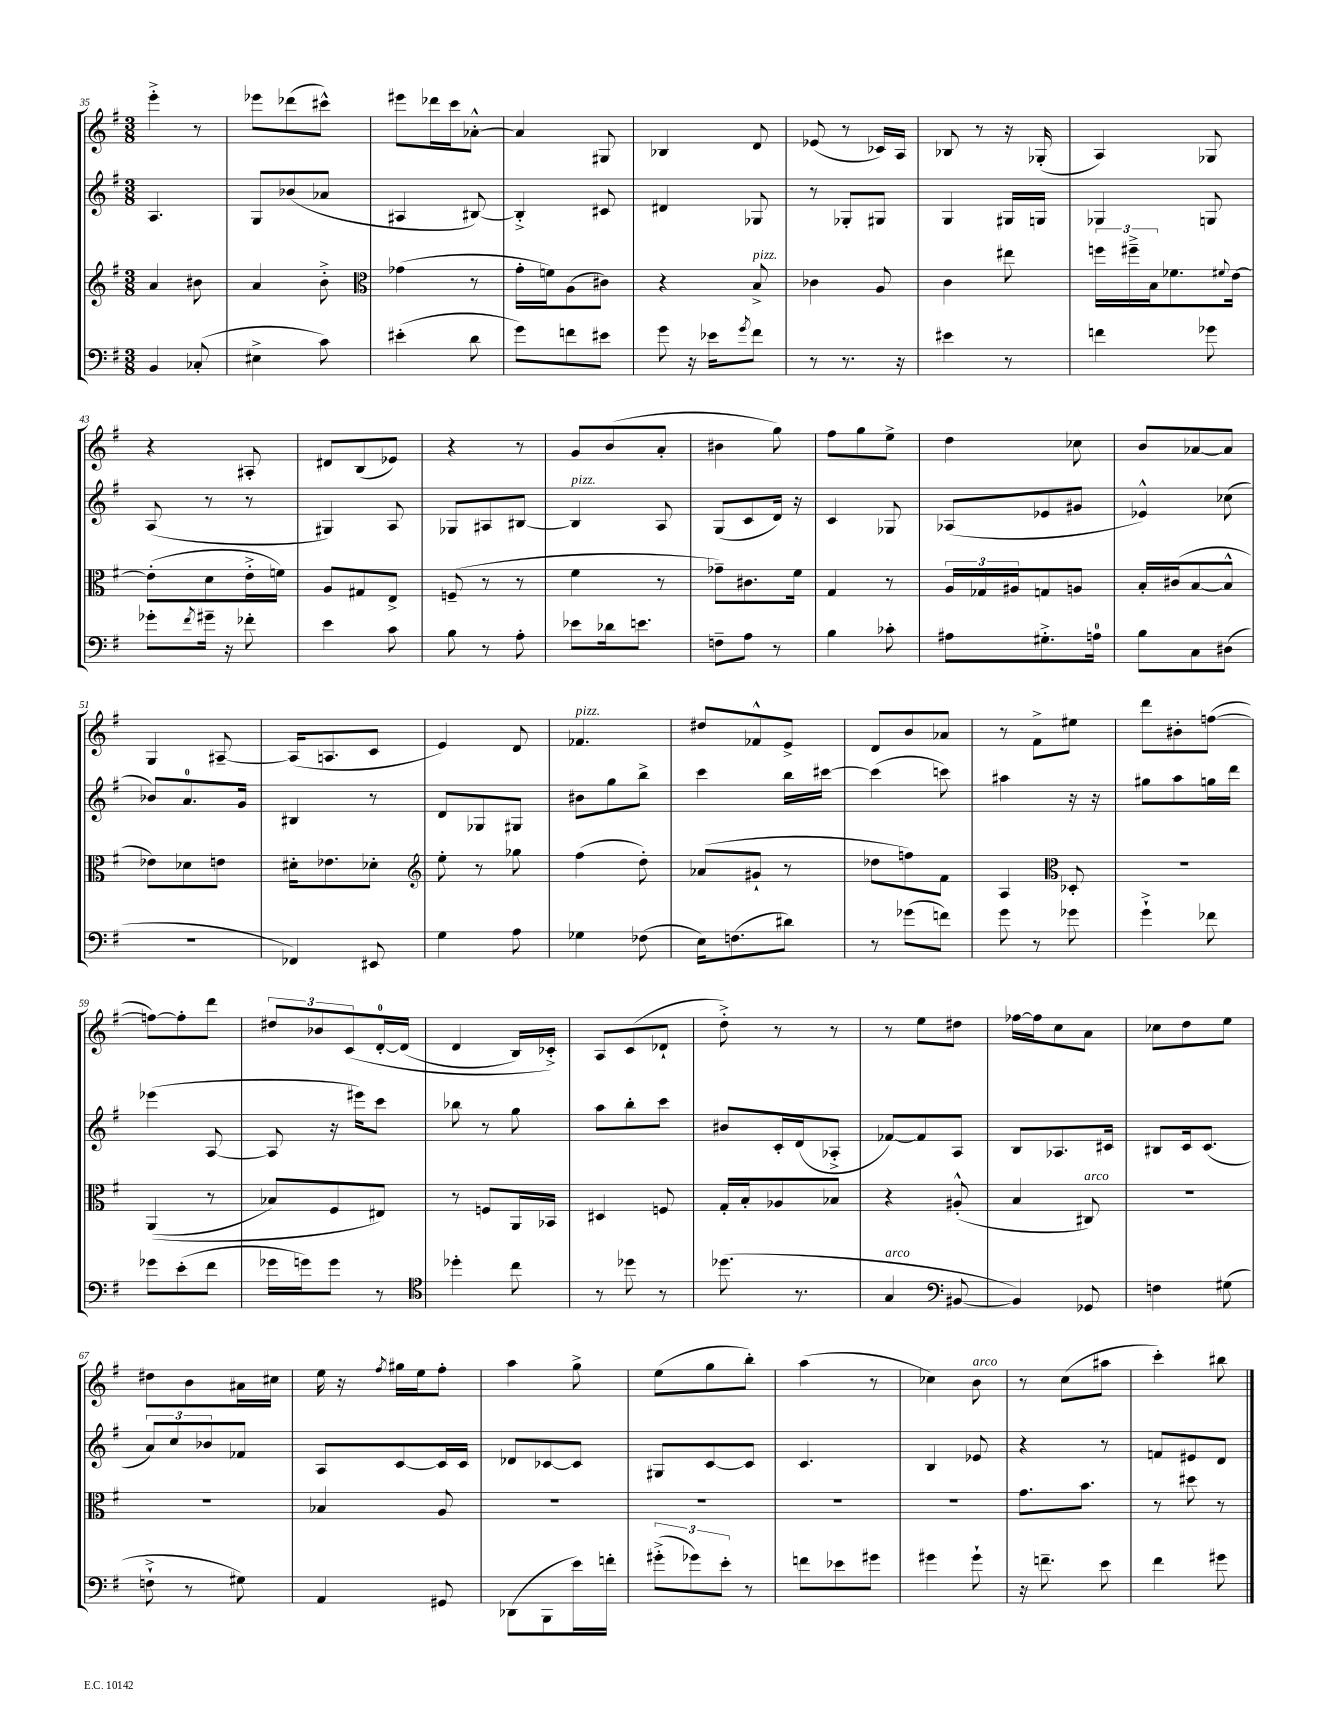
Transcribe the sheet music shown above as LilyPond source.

<<
\new StaffGroup <<
\new Staff = "s0" {
    \clef treble \key g \major \numericTimeSignature \time 3/8
    e'''4-.-> r8 |
    ees'''8 des'''8( cis'''8-^) |
    eis'''8 des'''16 c'''16 aes'8~-.-^ |
    aes'4 gis8 |
    bes4 d'8 |
    ees'8( r8 ces'16) a16 |
    bes8 r8 r16 ges16-.( |
    a4) ges8 |
    r4 ais8-. |
    dis'8 b8( ees'8) |
    r4 r8 |
    g'8 b'8( a'8-. |
    bis'4 g''8) |
    fis''8 g''8 e''8-> |
    d''4 ces''8 |
    b'8 aes'8~ aes'8 |
    g4 ais8~-- |
    ais16( a8. c'8 |
    e'4) d'8 |
    fes'4.^\markup { \italic "pizz." } |
    dis''8 fes'8-^ e'8-> |
    d'8 b'8 aes'8 |
    r8 fis'8-> eis''8 |
    d'''8 bis'8-. f''8~( |
    f''8~) f''8-. d'''8 |
    \tuplet 3/2 { dis''8 bes'8 c'8\( } d'16-0~-. d'16( |
    d'4 b16) ces'16-.->\) |
    a8 c'8( des'8-! |
    d''8-.->) r8 r8 |
    r8 e''8 dis''8 |
    fes''16~ fes''16 c''8 a'8 |
    ces''8 d''8 e''8 |
    dis''8 b'8 ais'16 cis''16 |
    e''16 r16 \acciaccatura { fis''8 } gis''16 e''16 fis''8-. |
    a''4 g''8-> |
    e''8( g''8 b''8-.) |
    a''4( r8 |
    ces''4) b'8^\markup { \italic "arco" } |
    r8 c''8( ais''8 |
    c'''4-.) bis''8 \bar "|." |
}
\new Staff = "s1" {
    \clef treble \key g \major \numericTimeSignature \time 3/8
    a4. |
    g8 bes'8( aes'8 |
    ais4 bis8~) |
    bis4-.-> cis'8 |
    dis'4 ges8 |
    r8 ges8-. gis8 |
    g4 gis16 g16 |
    ges4 g8 |
    a8( r8 r8 |
    gis4) a8 |
    ges8 ais8 bis8~ |
    bis4^\markup { \italic "pizz." } a8 |
    g8( c'8 d'16) r16 |
    c'4 ges8 |
    aes8( ees'8 gis'8 |
    ees'4-^) ces''8( |
    bes'8) a'8.-0 g'16 |
    bis4 r8 |
    d'8 ges8 gis8 |
    bis'8 g''8 b''8-> |
    c'''4 b''16 cis'''16~ |
    cis'''4( c'''8) |
    ais''4 r16 r16 |
    gis''8 a''8 g''16 d'''16 |
    ees'''4( a8~ |
    a8 r16 eis'''16) c'''8 |
    bes''8 r8 g''8 |
    a''8 b''8-. c'''8 |
    bis'8 c'16-. d'16( aes8-.-> |
    fes'8~) fes'8 a8 |
    b8 aes8. cis'16 |
    bis8 c'16 c'8.( |
    \tuplet 3/2 { a'8) c''8 bes'8 } fes'8 |
    a8 c'8~ c'16 c'16 |
    des'8 ces'8~ ces'8 |
    gis8 c'8~ c'8 |
    c'4. |
    b4 ees'8 |
    r4 r8 |
    f'8 eis'8 d'8 \bar "|." |
}
\new Staff = "s2" {
    \clef treble \key g \major \numericTimeSignature \time 3/8
    a'4 bis'8 |
    a'4 b'8-.-> |
    \clef alto ges'4( r8 |
    g'16-. f'16) a8( cis'8) |
    r4 b8->^\markup { \italic "pizz." } |
    ces'4 a8 |
    c'4 eis''8 |
    \tuplet 3/2 { f''16 fis''16---> b16 } fes'8. \appoggiatura { fis'8 } e'16~ |
    e'8-.( d'8 e'16-.-> f'16) |
    a8 gis8 e8-> |
    f8--( r8 r8 |
    fis'4 r8 |
    ges'8--) cis'8. fis'16 |
    g4 r8 |
    \tuplet 3/2 { a16 ges16 ais16 } g8 a8 |
    b16-. cis'16( b8~ b8-^ |
    ees'8) des'8 e'8 |
    dis'16-. ees'8. des'8-. |
    \clef treble e''8-. r8 ges''8 |
    fis''4( d''8-.) |
    aes'8( gis'8-! r8 |
    des''8 f''8) fis'8 |
    a4 \clef alto des8-. |
    R4. |
    a,4(\( r8 |
    bes8) fis8 eis8\) |
    r8 f8 a,16 bes,16 |
    dis4 f8 |
    g16-. b16-. aes8 bes8 |
    r4 ais8-.-^( |
    b4 cis8^\markup { \italic "arco" }) |
    R4. |
    R4. |
    bes4 a8 |
    R4. |
    R4. |
    R4. |
    R4. |
    g'8. b'8. |
    r8 dis''8 r8 \bar "|." |
}
\new Staff = "s3" {
    \clef bass \key g \major \numericTimeSignature \time 3/8
    b,4 ces8-.( |
    eis4-> c'8) |
    eis'4-.( d'8 |
    g'8) f'8 eis'8 |
    g'8 r16 ees'16 \acciaccatura { g'8 } fis'8 |
    r8 r8. r16 |
    eis'4 r8 |
    f'4 ges'8 |
    ges'8-. \acciaccatura { fis'8 } gis'16-- r16 fes'8-. |
    e'4 c'8 |
    b8 r8 a8-. |
    ees'8 des'16 e'8. |
    f8-- a8 r8 |
    b4 ces'8-. |
    ais8 gis8.-.-> a16-0 |
    b8 c8 dis8( |
    R4. |
    fes,4) eis,8 |
    g4 a8 |
    ges4 fes8( |
    e16) f8.( dis'8) |
    r8 ges'8( f'8) |
    g'8 r8 ges'8 |
    g'4-!-> fes'8 |
    ges'8 e'8-.( fis'8 |
    ges'16 g'16) g'8 r8 |
    \clef tenor des''4-. c''8 |
    r8 des''8 r8 |
    des''8.( r8. |
    g4^\markup { \italic "arco" } \clef bass bis,8~ |
    bis,4) ges,8 |
    f4 gis8( |
    f8-!-> r8 gis8) |
    a,4 gis,8 |
    des,8( b,,8 e'16) f'16-. |
    \tuplet 3/2 { gis'8-.->( ges'8) e'8-. } r8 |
    f'8 ees'8 gis'8 |
    gis'4 gis'8-! |
    r16 f'8.-- e'8 |
    fis'4 gis'8 \bar "|." |
}
>>
>>
\layout { \context { \Score currentBarNumber = #35 } }
